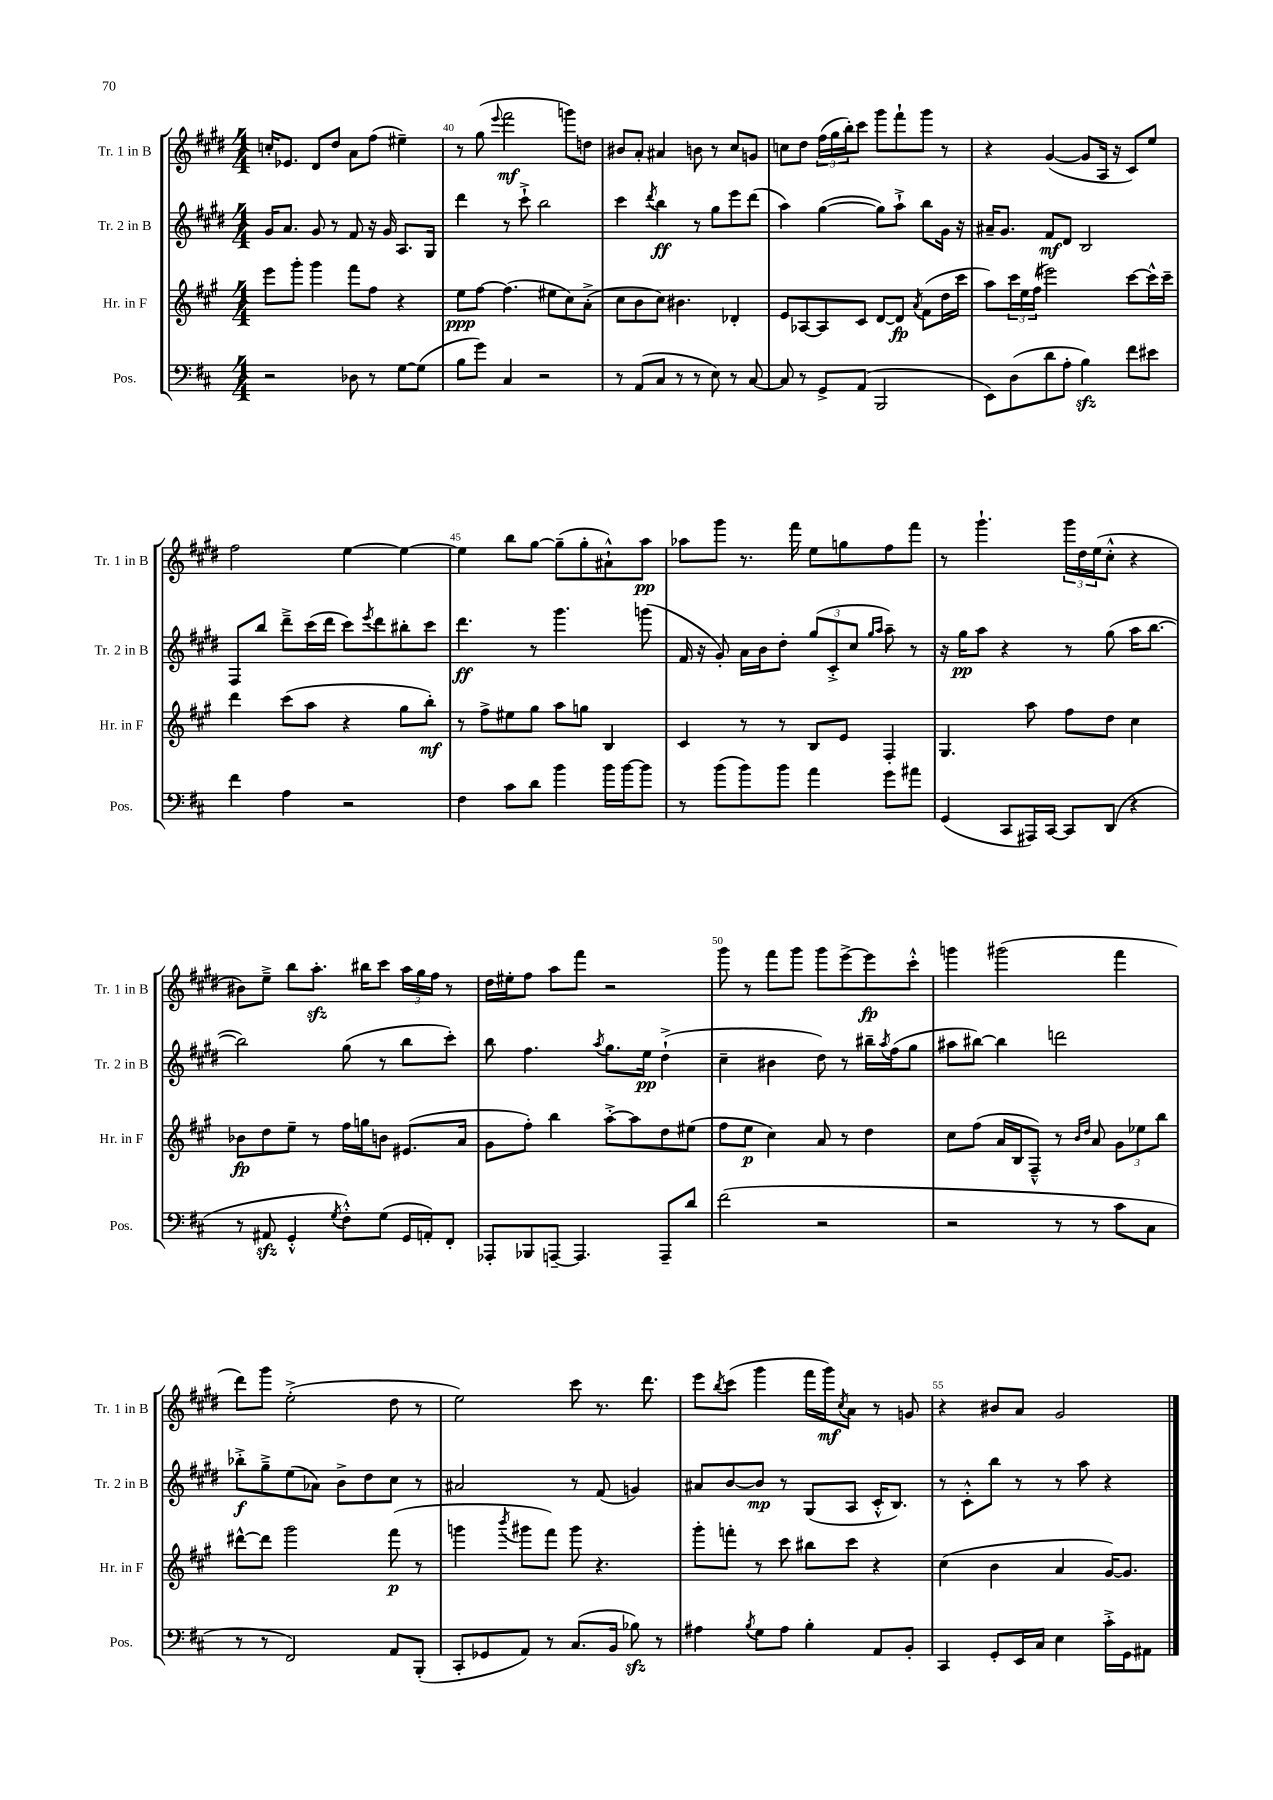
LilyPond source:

<<
\new StaffGroup <<
\new Staff = "s0" \with { instrumentName = "Tr. 1 in B" shortInstrumentName = "Tr. 1 in B" } {
    \clef treble \key e \major \numericTimeSignature \time 4/4
    c''16-. ees'8. dis'8 dis''8 a'8 fis''8( eis''4--) |
    r8 gis''8( \appoggiatura { e'''8 } fis'''2\mf g'''8) d''8 |
    bis'8 a'8-. ais'4 b'8 r8 cis''8 g'8 |
    c''8 dis''8 \tuplet 3/2 { fis''16( gis''16 b''16-.) } cis'''8 gis'''8 fis'''8-! gis'''8 r8 |
    r4 gis'4~( gis'8 a16 r16 cis'8) e''8 |
    fis''2 e''4~ e''4~ |
    e''4 b''8 gis''8~ gis''8--( gis''8-. ais'8-!-^) a''8\pp |
    aes''8 gis'''8 r8. fis'''16 e''8 g''8 fis''8 fis'''8 |
    r8 gis'''4.-! \tuplet 3/2 { gis'''16 dis''16 e''16( } cis''8-.-^ r4 |
    bis'8) e''8---> b''8 a''8.-.\sfz bis''16 cis'''8 \tuplet 3/2 { a''16 gis''16 fis''16 } r8 |
    dis''16 eis''16-. fis''8 a''8 fis'''8 r2 |
    gis'''8 r8 fis'''8 gis'''8 gis'''8 e'''8~-> e'''8\fp cis'''8-.-^ |
    g'''4 gis'''2( fis'''4 |
    dis'''8) gis'''8 e''2-.->( dis''8 r8 |
    e''2) cis'''8 r8. dis'''8. |
    e'''8 \acciaccatura { b''8 } cis'''8( gis'''4 fis'''16 gis'''16\mf) \acciaccatura { cis''8 } a'8 r8 g'8 |
    r4 bis'8 a'8 gis'2 \bar "|." |
}
\new Staff = "s1" \with { instrumentName = "Tr. 2 in B" shortInstrumentName = "Tr. 2 in B" } {
    \clef treble \key e \major \numericTimeSignature \time 4/4
    gis'16 a'8. gis'8 r8 fis'8 r16 gis'16 a8. gis16 |
    dis'''4 r8 cis'''8-!-> b''2 |
    cis'''4 \acciaccatura { dis'''8 } b''4\ff r8 gis''8 e'''8 dis'''8( |
    a''4) gis''4~( gis''8) a''8-!-> b''8 gis'16 r16 |
    ais'16-- gis'8. fis'8\mf dis'8 b2 |
    fis8 b''8 dis'''8---> cis'''16( dis'''16 cis'''8) \acciaccatura { e'''8 } dis'''8 bis''8-. cis'''8 |
    dis'''4.\ff r8 gis'''4. g'''8( |
    fis'16 r16 gis'8-.) a'16 b'16 dis''8-. \tuplet 3/2 { gis''8( cis'8-.-> cis''8 } \grace { gis''16 a''16 } a''8--) r8 |
    r16 gis''16\pp a''8 r4 r8 gis''8( a''16 b''8.~ |
    b''2) gis''8( r8 b''8 cis'''8-.) |
    b''8 fis''4. \acciaccatura { a''8 } gis''8. e''16\pp dis''4-!->( |
    cis''4-- bis'4 dis''8) r8 bis''16-- \acciaccatura { a''8 } fis''16( gis''8 |
    ais''8 bis''8~) bis''4 d'''2 |
    bes''8-.->\f gis''8---> e''8( aes'8) b'8-> dis''8 cis''8 r8 |
    ais'2 r8 fis'8( g'4) |
    ais'8 b'8~ b'8\mp r8 gis8( a8 cis'16-.-^ b8.) |
    r8 cis'8-.-^ b''8 r8 r8 a''8 r4 \bar "|." |
}
\new Staff = "s2" \with { instrumentName = "Hr. in F" shortInstrumentName = "Hr. in F" } {
    \clef treble \key a \major \numericTimeSignature \time 4/4
    e'''8 gis'''8-. gis'''4 fis'''8 fis''8 r4 |
    e''8\ppp fis''8~ fis''4.( eis''8 cis''8) a'8-.->( |
    cis''8 b'8 cis''8) bis'4. des'4-. |
    e'8 aes8~ aes8 cis'8 d'8~ d'8\fp \acciaccatura { a'8 } fis'8( d''16 cis'''16 |
    a''8) \tuplet 3/2 { cis'''16 e''16 fis''16( } eis'''2) cis'''8~ cis'''16-^ cis'''16-- |
    d'''4 cis'''8( a''8 r4 gis''8 b''8-.\mf) |
    r8 fis''8-> eis''8 gis''8 a''8 g''8 b4 |
    cis'4 r8 r8 b8 e'8 fis4-. |
    gis4. a''8 fis''8 d''8 cis''4 |
    bes'8\fp d''8 e''8-- r8 fis''16 g''16 b'8 eis'8.( a'16 |
    gis'8 fis''8-.) b''4 a''8~-.-> a''8 d''8 eis''8( |
    fis''8 e''8\p cis''4) a'8 r8 d''4 |
    cis''8 fis''8( a'16 b16 fis8---^) r8 \grace { b'16 d''16 } a'8 \tuplet 3/2 { gis'8 ees''8 b''8 } |
    dis'''8~-^ dis'''8 gis'''2 fis'''8\p( r8 |
    g'''4 \acciaccatura { b'''8 } gis'''8 fis'''8) gis'''8 r4. |
    gis'''8-. f'''8-. r8 cis'''8 bis''8 cis'''8 r4 |
    cis''4( b'4 a'4 gis'16~) gis'8. \bar "|." |
}
\new Staff = "s3" \with { instrumentName = "Pos." shortInstrumentName = "Pos." } {
    \clef bass \key d \major \numericTimeSignature \time 4/4
    r2 des8 r8 g8~ g8( |
    b8 g'8) cis4 r2 |
    r8 a,8( cis8 r8 r8 e8) r8 cis8~ |
    cis8 r8 g,8-> a,8( b,,2 |
    e,8) d8( d'8 a8-. b4\sfz) fis'8 eis'8 |
    fis'4 a4 r2 |
    fis4 cis'8 d'8 b'4 b'16 b'16~ b'8 |
    r8 b'8( b'8) b'8 a'4 g'8 ais'8 |
    g,4( cis,8 ais,,16) cis,16~ cis,8 d,8( r4 |
    r8 ais,8\sfz g,4-.-^ \acciaccatura { g8 } fis8-.-^) g8( g,16 a,16-.) fis,8-. |
    aes,,8-. bes,,8 a,,8~-- a,,4. a,,8-- d'8 |
    fis'2( r2 |
    r2 r8 r8 cis'8 cis8 |
    r8 r8 fis,2) a,8 b,,8-.( |
    cis,8-. ges,8 a,8) r8 cis8.( b,16 bes8\sfz) r8 |
    ais4 \acciaccatura { b8 } g8 ais8 b4-. a,8 b,8-. |
    cis,4 g,8-. e,16 cis16 e4 cis'16-.-> g,16 ais,8 \bar "|." |
}
>>
>>
\layout { \context { \Score currentBarNumber = #39 \override BarNumber.break-visibility = ##(#f #t #t) barNumberVisibility = #(every-nth-bar-number-visible 5) } }
